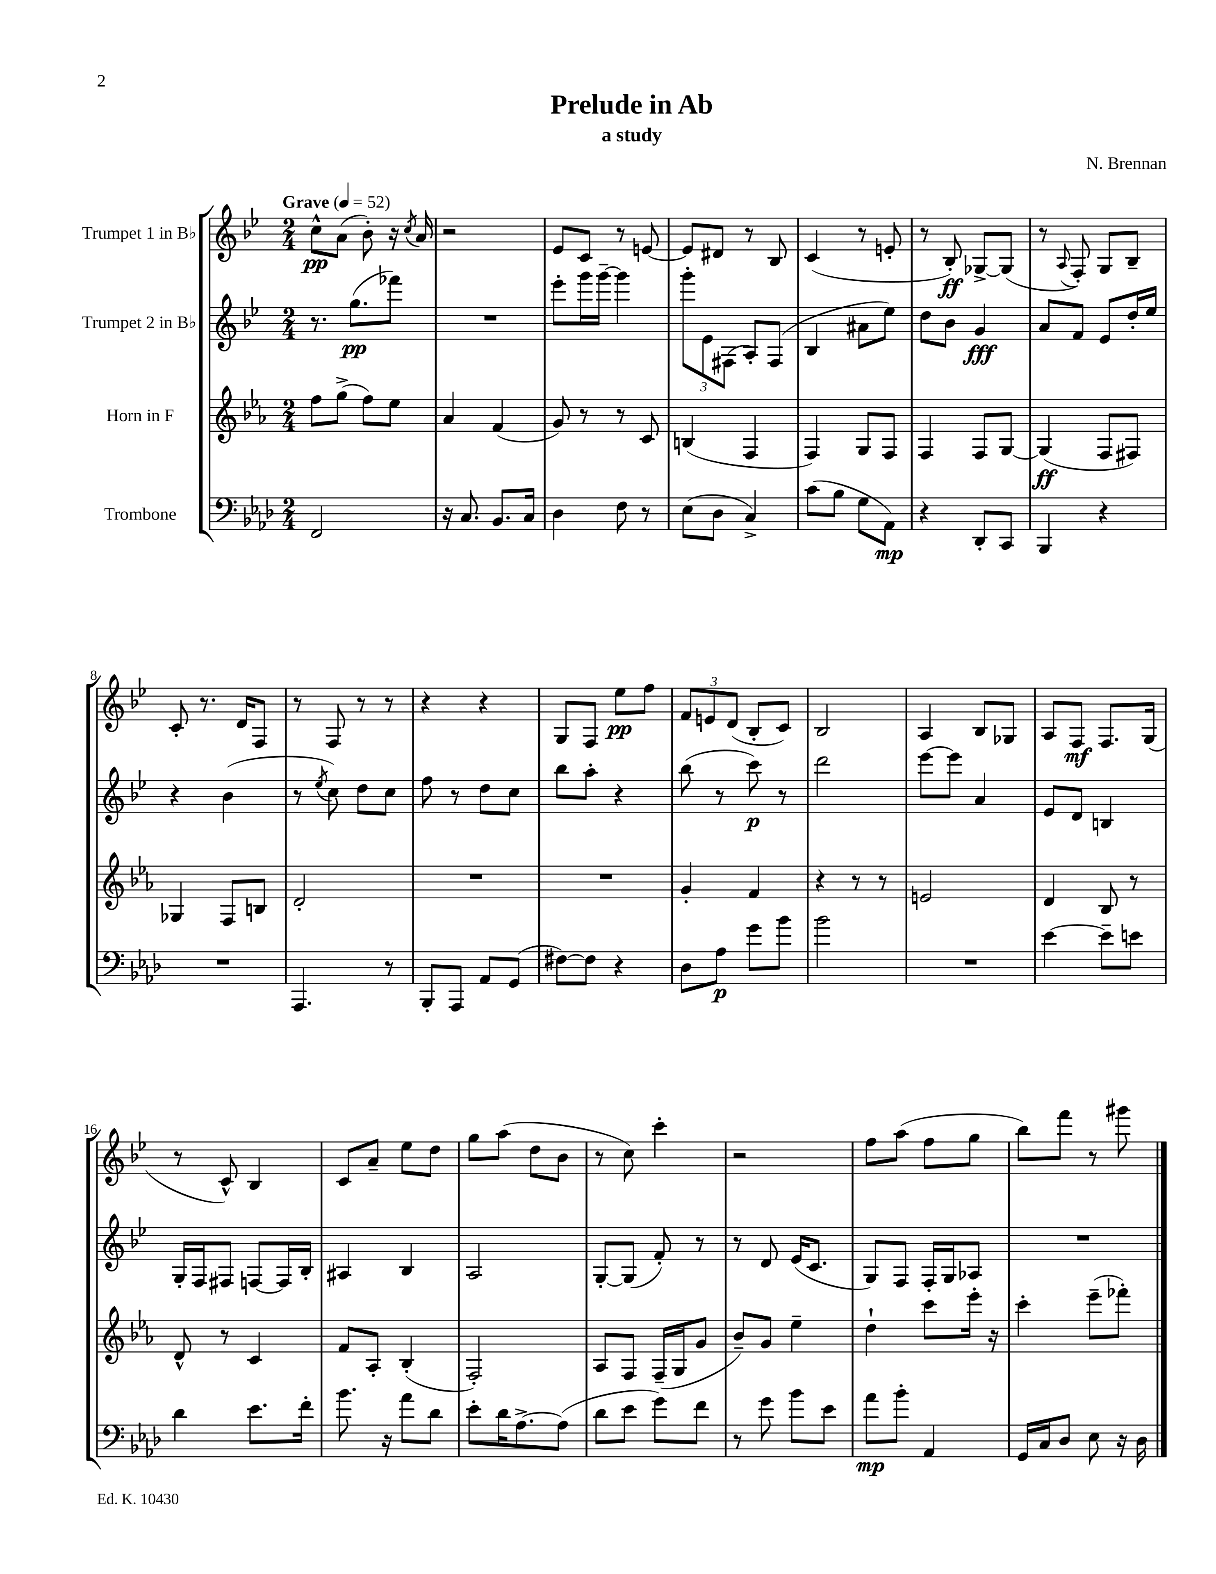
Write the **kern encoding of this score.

**kern	**dynam	**kern	**dynam	**kern	**dynam	**kern	**dynam
*part4	*part4	*part3	*part3	*part2	*part2	*part1	*part1
*staff4	*staff4	*staff3	*staff3	*staff2	*staff2	*staff1	*staff1
*I"Trombone	*	*I"Horn in F	*	*I"Trumpet 2 in B♭	*	*I"Trumpet 1 in B♭	*
*clefF4	*	*clefG2	*	*clefG2	*	*clefG2	*
*k[b-e-a-d-]	*	*k[b-e-a-]	*	*k[b-e-]	*	*k[b-e-]	*
*M2/4	*	*M2/4	*	*M2/4	*	*M2/4	*
*MM52	*	*MM52	*	*MM52	*	*MM52	*
=1	=1	=1	=1	=1	=1	=1	=1
!	!	!	!	!	!	!LO:TX:a:B:t=Grave	!
2FF/	.	8ff\L	.	8.r	.	8cc^^\L	pp
.	.	(8gg^\J	.	.	.	(8a\J	.
.	.	.	.	(8.gg\L	pp	.	.
.	.	8ff\L)	.	.	.	8b-'\)	.
.	.	8ee-\J	.	8fff-X\J)	.	16r	.
.	.	.	.	.	.	8qcc/	.
.	.	.	.	.	.	16a/	.
=2	=2	=2	=2	=2	=2	=2	=2
16r	.	4a-/	.	2r	.	2r	.
8.C/	.	.	.	.	.	.	.
8.BB-/L	.	(4f/	.	.	.	.	.
16C/Jk	.	.	.	.	.	.	.
=3	=3	=3	=3	=3	=3	=3	=3
4D-\	.	8g/)	.	8eee-'\L	.	8e-/L	.
.	.	8r	.	16ggg\L	.	8c/J	.
.	.	.	.	[16ggg~\JJ	.	.	.
8F\	.	8r	.	4ggg\]	.	8r	.
8r	.	8c/	.	.	.	[8en/	.
=4	=4	=4	=4	=4	=4	=4	=4
(8E-\L	.	(4Bn/	.	12ggg'\L	.	8e/L]	.
.	.	.	.	12e-\	.	.	.
8D-\J	.	.	.	.	.	8d#X/J	.
.	.	.	.	(12F#X\J	.	.	.
4C^/)	.	4F/	.	8A'/L)	.	8r	.
.	.	.	.	(8F#/J	.	8B-/	.
=5	=5	=5	=5	=5	=5	=5	=5
(8c\L	.	4F/)	.	4B-/	.	(4c/	.
8B-\J	.	.	.	.	.	.	.
8G\L	.	8G/L	.	8a#X\L	.	8r	.
8AA-\J)	mp	8F/J	.	8ee-\J)	.	8en'/	.
=6	=6	=6	=6	=6	=6	=6	=6
4r	.	4F/	.	8dd\L	.	8r	.
.	.	.	.	8b-\J	.	8B-'/)	ff
8DD-'/L	.	8F/L	.	4g/	fff	[8G-X^/L	.
8CC/J	.	[8G/J	.	.	.	(8G-/J]	.
=7	=7	=7	=7	=7	=7	=7	=7
4BBB-/	.	(4G/]	ff	8a/L	.	8r	.
.	.	.	.	.	.	8qqA/	.
.	.	.	.	8f/J	.	8F'/)	.
4r	.	8F/L	.	8e-/L	.	8G/L	.
.	.	8F#X/J)	.	16dd'/L	.	8B-~/J	.
.	.	.	.	16ee-/JJ	.	.	.
!!LO:LB:g=z
=8	=8	=8	=8	=8	=8	=8	=8
2r	.	4G-X/	.	4r	.	8c'/	.
.	.	.	.	.	.	8.r	.
.	.	8F/L	.	(4b-\	.	.	.
.	.	.	.	.	.	16d/KL	.
.	.	8Bn/J	.	.	.	8F/J	.
=9	=9	=9	=9	=9	=9	=9	=9
4.AAA-/	.	2d'/	.	8r	.	8r	.
.	.	.	.	8qee-/	.	.	.
.	.	.	.	8cc\)	.	8F/	.
.	.	.	.	8dd\L	.	8r	.
8r	.	.	.	8cc\J	.	8r	.
=10	=10	=10	=10	=10	=10	=10	=10
8BBB-'/L	.	2r	.	8ff\	.	4r	.
8AAA-/J	.	.	.	8r	.	.	.
8AA-/L	.	.	.	8dd\L	.	4r	.
(8GG/J	.	.	.	8cc\J	.	.	.
=11	=11	=11	=11	=11	=11	=11	=11
[8F#X\L)	.	2r	.	8bb-\L	.	8G/L	.
8F#\J]	.	.	.	8aa'\J	.	8F/J	.
4r	.	.	.	4r	.	8ee-\L	pp
.	.	.	.	.	.	8ff\J	.
=12	=12	=12	=12	=12	=12	=12	=12
8D-\L	.	4g'/	.	(8bb-\	.	12f/L	.
.	.	.	.	.	.	12en/	.
8A-\J	p	.	.	8r	.	.	.
.	.	.	.	.	.	(12d/J	.
8g\L	.	4f/	.	8ccc\)	p	8B-'/L	.
8b-\J	.	.	.	8r	.	8c/J)	.
=13	=13	=13	=13	=13	=13	=13	=13
2b-\	.	4r	.	2ddd\	.	2B-/	.
.	.	8r	.	.	.	.	.
.	.	8r	.	.	.	.	.
=14	=14	=14	=14	=14	=14	=14	=14
2r	.	2en/	.	[8eee-\L	.	4A/	.
.	.	.	.	8eee-\J]	.	.	.
.	.	.	.	4a/	.	8B-/L	.
.	.	.	.	.	.	8G-X/J	.
=15	=15	=15	=15	=15	=15	=15	=15
[4e-\	.	4d/	.	8e-/L	.	8A/L	.
.	.	.	.	8d/J	.	8F/J	mf
8e-~\L]	.	8B-/	.	4Bn/	.	8.F/L	.
8en\J	.	8r	.	.	.	.	.
.	.	.	.	.	.	(16G/Jk	.
!!LO:LB:g=z
=16	=16	=16	=16	=16	=16	=16	=16
4d-\	.	8d^^/	.	16G'/LL	.	8r	.
.	.	.	.	16F/J	.	.	.
.	.	8r	.	8F#X/J	.	8c^^/)	.
8.e-\L	.	4c/	.	[8Fn/L	.	4B-/	.
.	.	.	.	16F/L]	.	.	.
16f'\Jk	.	.	.	16B-'/JJ	.	.	.
=17	=17	=17	=17	=17	=17	=17	=17
8.b-\	.	8f/L	.	4A#X/	.	8c/L	.
.	.	8A-'/J	.	.	.	8a~/J	.
16r	.	.	.	.	.	.	.
8a-\L	.	(4B-'/	.	4B-/	.	8ee-\L	.
8d-\J	.	.	.	.	.	8dd\J	.
=18	=18	=18	=18	=18	=18	=18	=18
8e-'\L	.	2F'/)	.	2A/	.	8gg\L	.
16d-\K	.	.	.	.	.	(8aa\J	.
[8.A-^\	.	.	.	.	.	.	.
.	.	.	.	.	.	8dd\L	.
(8A-\J]	.	.	.	.	.	8b-\J	.
=19	=19	=19	=19	=19	=19	=19	=19
8d-\L	.	8A-/L	.	[8G'/L	.	8r	.
8e-\J	.	8F/J	.	(8G/J]	.	8cc\)	.
8g\L)	.	(16F~/LL	.	8f'/)	.	4ccc'\	.
.	.	16G/J	.	.	.	.	.
8f\J	.	8g/J	.	8r	.	.	.
=20	=20	=20	=20	=20	=20	=20	=20
8r	.	8b-~/L)	.	8r	.	2r	.
8g\	.	8g/J	.	8d/	.	.	.
8b-\L	.	4ee-~\	.	(16e-/KL	.	.	.
.	.	.	.	8.c/J	.	.	.
8e-\J	.	.	.	.	.	.	.
=21	=21	=21	=21	=21	=21	=21	=21
8a-\L	mp	4dd`\	.	8G/L)	.	8ff\L	.
8b-'\J	.	.	.	8F/J	.	(8aa\J	.
4AA-/	.	8ccc\L	.	16F'/LL	.	8ff\L	.
.	.	.	.	16G/J	.	.	.
.	.	16eee-'\Jk	.	8A-X/J	.	8gg\J	.
.	.	16r	.	.	.	.	.
=22	=22	=22	=22	=22	=22	=22	=22
16GG/LL	.	4ccc'\	.	2r	.	8bb-\L)	.
16C/J	.	.	.	.	.	.	.
8D-/J	.	.	.	.	.	8fff\J	.
8E-\	.	(8eee-~\L	.	.	.	8r	.
16r	.	8fff-X'\J)	.	.	.	8ggg#X\	.
16D-\	.	.	.	.	.	.	.
==	==	==	==	==	==	==	==
*-	*-	*-	*-	*-	*-	*-	*-
